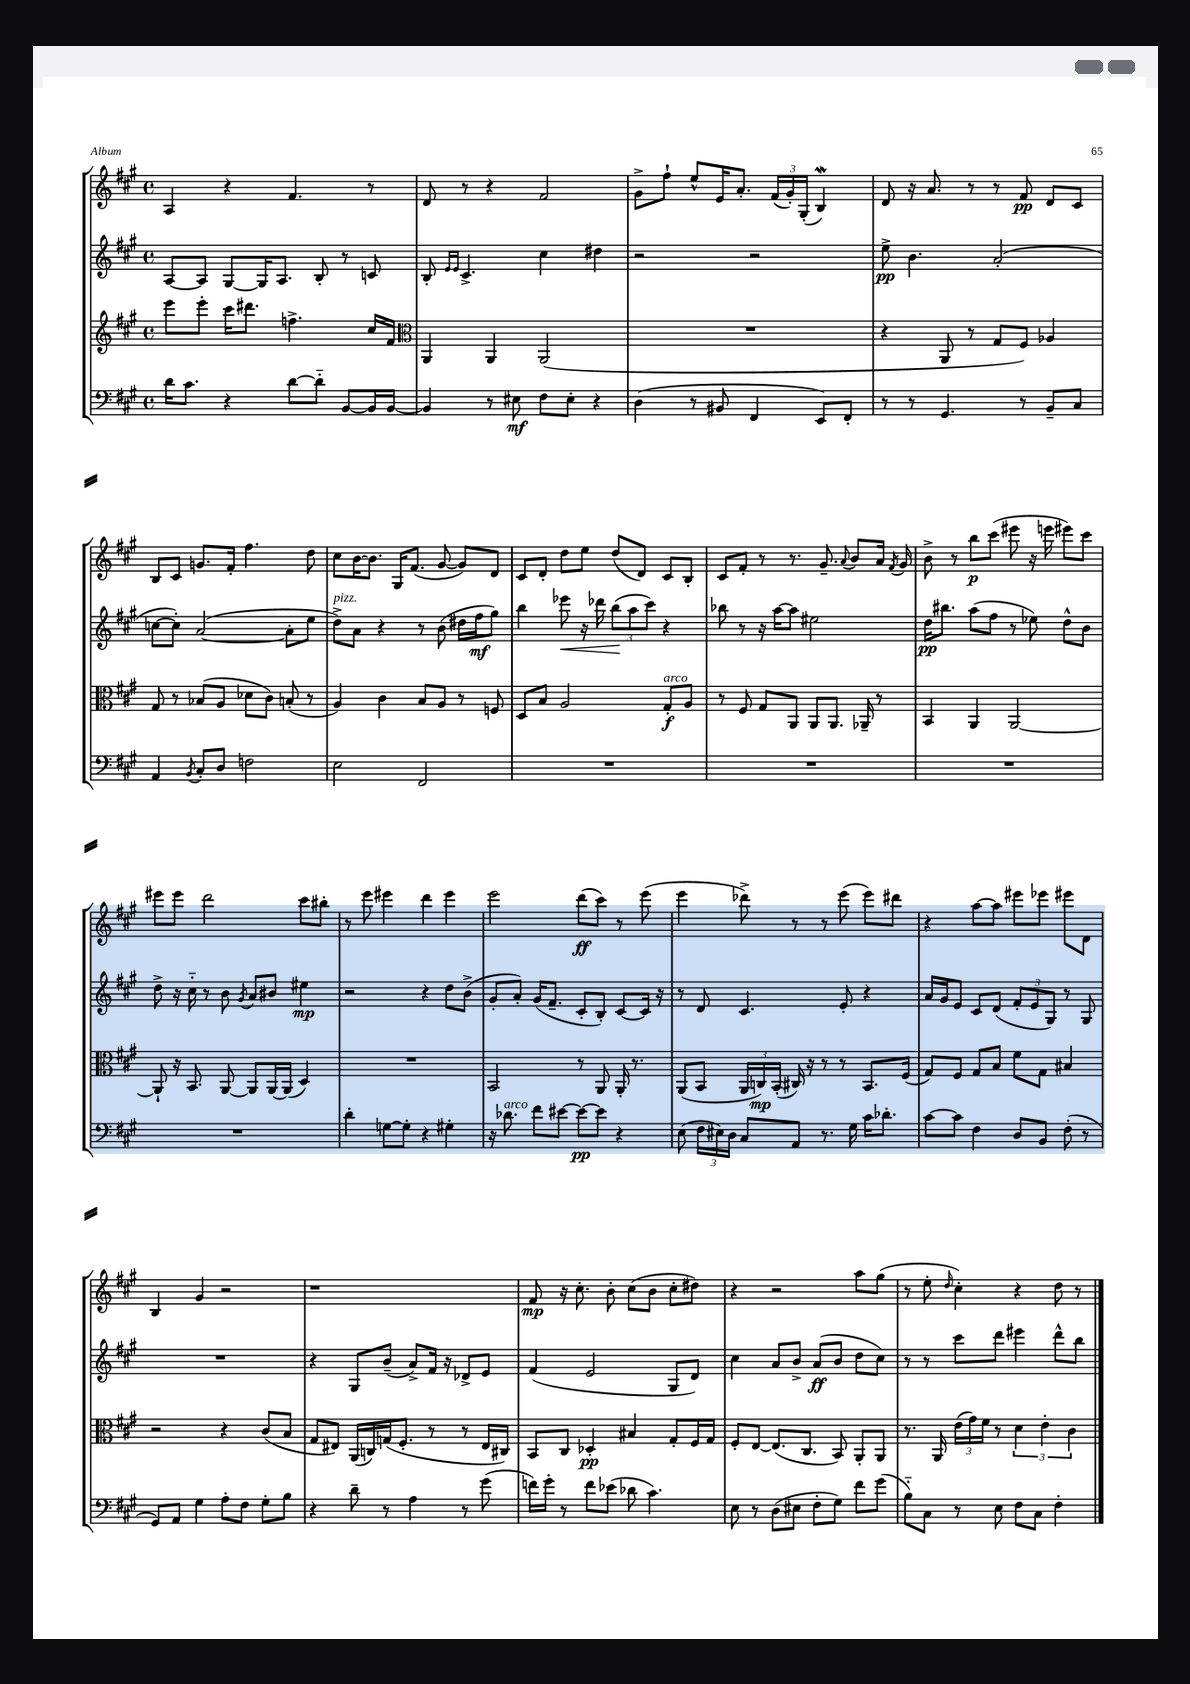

**kern	**kern	**kern	**kern
*staff4	*staff3	*staff2	*staff1
*clefF4	*clefG2	*clefG2	*clefG2
*k[f#c#g#]	*k[f#c#g#]	*k[f#c#g#]	*k[f#c#g#]
*M4/4	*M4/4	*M4/4	*M4/4
*met(c)	*met(c)	*met(c)	*met(c)
16d\LK	8eee\L	[8A/L	4A/
8.c#\J	.	.	.
.	8eee'\J	8A/]J	.
4r	16ccc#\LK	[8G#/L	4r
.	8.ddd#\J	.	.
.	.	16G#/]K	.
.	.	8.A/J	.
[8d\L	4.ff^\	.	4.f#/
8d'~\]J	.	8B'/	.
[8BB/L	.	8r	.
16BB/]L	16cc#/LL	8c/	8r
[16BB/JJ	16f#/JJ	.	.
=	=	=	=
*	*clefC3	*	*
4BB/]	4AA/	8B'/	8d/
.	.	16qqe/LL	.
.	.	16qqe/JJ	.
.	.	4.c#^/	8r
8r	4AA/	.	4r
8E#\	.	.	.
8F#\L	(2AA/	4cc#\	2f#/
8E#'\J	.	.	.
4r	.	4dd#\	.
=	=	=	=
(4D\	1r	2r	8g#^\L
.	.	.	8ff#`\J
8r	.	.	8ee^^/L
8BB#/	.	.	16e/K
.	.	.	8.a'/J
4FF#/	.	2r	.
.	.	.	(24f#/LL
.	.	.	24g#'/)
.	.	.	(24G#'/JJ
8EE/L)	.	.	4B/)
8FF#'/J	.	.	.
=	=	=	=
8r	4r	8ee^\	8d/
8r	.	4.b\	16r
.	.	.	8.a/
4.GG#/	8AA/	.	.
.	8r	.	8r
.	8G#/L	(2a'/	8r
8r	8F#/J)	.	8f#/
8BB~/L	4A-/	.	8d/L
8C#/J	.	.	8c#/J
=	=	=	=
4AA/	8G#/	[8cc\L	8B/L
.	8r	8cc'\]J)	8c#/J
8qBB/	.	.	.
8C#'/L	(8B-/L	([2a/	8.g/L
8D/J	8A/J	.	.
.	.	.	16f#'/Jk
2F\	8d-\L	.	4.ff#\
.	8c#\J)	.	.
.	(8B'/	8a'\]L	.
.	8r	8ee\J	8dd\
=	=	=	=
2E\	4A/)	8dd^\L)	8cc#\L
.	.	8a\J	[16b\K
.	.	.	8.b\]J
.	4c#\	4r	.
.	.	.	16G#/LK
.	.	.	(8.f#/J
2FF#/	8B/L	8r	.
.	8A/J	(8b\	[8g#/
.	8r	16dd#\LL	8g#/]L)
.	.	16ff#\J	.
.	8F/	8gg#\J)	8d/J
=	=	=	=
1r	8D/L	4bb\	8c#/L
.	8B/J	.	8d'/J
.	2A/	8eee-\	8dd\L
.	.	16r	8ee\J
.	.	16ddd-\	.
.	.	(12bb\L	(8dd/L
.	.	12aa\	.
.	.	.	8d/J)
.	.	12ccc#\J)	.
.	8G#'/L	4r	8c#/L
.	8A/J	.	8B'/J
=	=	=	=
1r	8r	8bb-\	8c#/L
.	8F#/	8r	8f#'/J
.	8G#/L	16r	8r
.	.	[16aa\LK	.
.	8AA/J	8aa\]J	8.r
.	8AA/L	2ee#\	.
.	.	.	8.g#~/
.	8.AA/J	.	.
.	.	.	8qqa/
.	.	.	8b/L
.	16AA-~/	.	.
.	8r	.	16a/Jk
.	.	.	8qf#/
.	.	.	16g#/
=	=	=	=
1r	4BB/	16dd\LK	8b^\
.	.	8.bb#\J	.
.	.	.	8r
.	4AA/	(8aa\L	8bb\L
.	.	8ff#\J	(8ccc#\J
.	[2AA/	8r	8eee#\
.	.	8ee-\)	16r
.	.	.	16eee\
.	.	8dd^^\L	8eee#\L)
.	.	8b\J	8ccc#\J
=	=	=	=
1r	8AA`/]	8dd^\	8eee#\L
.	16r	16r	8eee#\J
.	8.BB/	16cc#'~\	.
.	.	8r	2ddd\
.	[8AA/	8b\	.
.	.	8qg#/	.
.	8AA/]L	8a/L	.
.	[16AA/L	8b#/J	.
.	(16AA/]JJ	.	.
.	4D/)	4ee#\	8ccc#\L
.	.	.	8bb#'\J
=	=	=	=
4d'\	1r	2r	8r
.	.	.	8eee\
[8G\L	.	.	4eee#\
8G'\]J	.	.	.
4r	.	4r	4ddd\
4G#'\	.	8dd\L	4eee#\
.	.	(8b^\J	.
=	=	=	=
16r	2BB/	8g#'/L	2eee\
8.d-\	.	.	.
.	.	8a'/J)	.
8f#\L	.	(16g#/LK	.
.	.	8.f#~/J	.
[8e#\J	.	.	.
8e#\_L	8r	8c#'/L	(8ddd\L
8e#\]J	8AA/	8B'/J)	8ccc#\J)
4r	16AA'/	[8c#/L	8r
.	8.r	.	.
.	.	16c#/]Jk	(8eee\
.	.	16r	.
=	=	=	=
(8E\	(8AA/L	8r	4eee\
24F#\LL	8BB/J	8d/	.
24E#\)	.	.	.
24D\JJ	.	.	.
8C#/L	24AA/LL	4.c#/	8ddd-^\)
.	24C/)	.	.
.	(24BB'/JJ	.	.
8AA/J	16C#/)	.	8r
.	16r	.	.
8.r	8r	.	8r
.	8r	8e'/	(8eee\
16G#\	.	.	.
16c#\LK	8.BB/L	4r	8eee\L)
8.d-'\J	.	.	.
.	.	.	8ddd#\J
.	(16F#/Jk	.	.
=	=	=	=
[8c#\L	8G#/L)	16a/LL	4r
.	.	16g#/J	.
8c#\]J	8F#/J	8e/J	.
4F#\	8G#/L	8c#/L	[8aa\L
.	8B/J	(8d/J	8aa\]J
8D/L	8f#\L	12f#'/L	8eee#\L
.	.	12e/	.
8BB/J	8G#\J	.	8eee-\J
.	.	12G#/J)	.
(8F#'\	4B#/	8r	8eee#\L
8r	.	8G#/	8d\J
=	=	=	=
8GG#/L)	2r	1r	4B/
8AA/J	.	.	.
4G#\	.	.	4g#/
8A'\L	4r	.	2r
8F#\J	.	.	.
8G#'\L	(8c#/L	.	.
8B\J	8B/J	.	.
=	=	=	=
4r	8G#/L	4r	1r
.	8E#/J)	.	.
8d~\	(16AA/LL	8G#/L	.
.	16C/)	.	.
8r	(16G/J	(8b~/J	.
.	8.F#'/J	.	.
4A\	.	8a^/L)	.
.	8r	16f#/Jk	.
.	.	16r	.
8r	8r	8d-^/L	.
(8g#\	16E#/LL	8e/J	.
.	16C#/JJ)	.	.
=	=	=	=
16f\LL)	8BB/L	(4f#/	8f#/
16g#'\JJ	.	.	.
8r	8C#/J	.	16r
.	.	.	8.cc#'\
8f\L	4D-'/	2e/	.
(8e-\J	.	.	8b'\
8d-\	4B#/	.	(8cc#\L
4.c#\)	.	.	8b\J
.	8G#'/L	8G#/L	8cc#'\L
.	16F#/L	8d/J)	8dd#\J)
.	16G#/JJ	.	.
=	=	=	=
8E\	8F#'/L	4cc#\	4r
8r	[8E/J	.	.
(8D\L	(8.E/]L	8a/L	2r
8E#\J	.	8b^/J	.
.	8.C#/J	.	.
8F#'\L	.	(8a/L	.
8G#\J)	8BB/)	8b/J	.
8f#\L	8AA'/L	8dd\L	8aa\L
(8g#\J	8AA/J	8cc#\J)	(8gg#\J
=	=	=	=
8B'~\L)	8.r	8r	8r
8C#\J	.	8r	8ee'\
.	16AA/	.	.
.	.	.	16qqdd/
8r	(24e\LL	8ccc#\L	4cc#'\)
.	24g#\)	.	.
.	24f#\JJ	.	.
8E\	8r	8ddd\J	.
8F#\L	6d\	4eee#\	4r
8C#\J	.	.	.
.	6e'\	.	.
4F#'\	.	8ddd^^\L	8dd\
.	6c#\	.	.
.	.	8bb\J	8r
==	==	==	==
*-	*-	*-	*-
